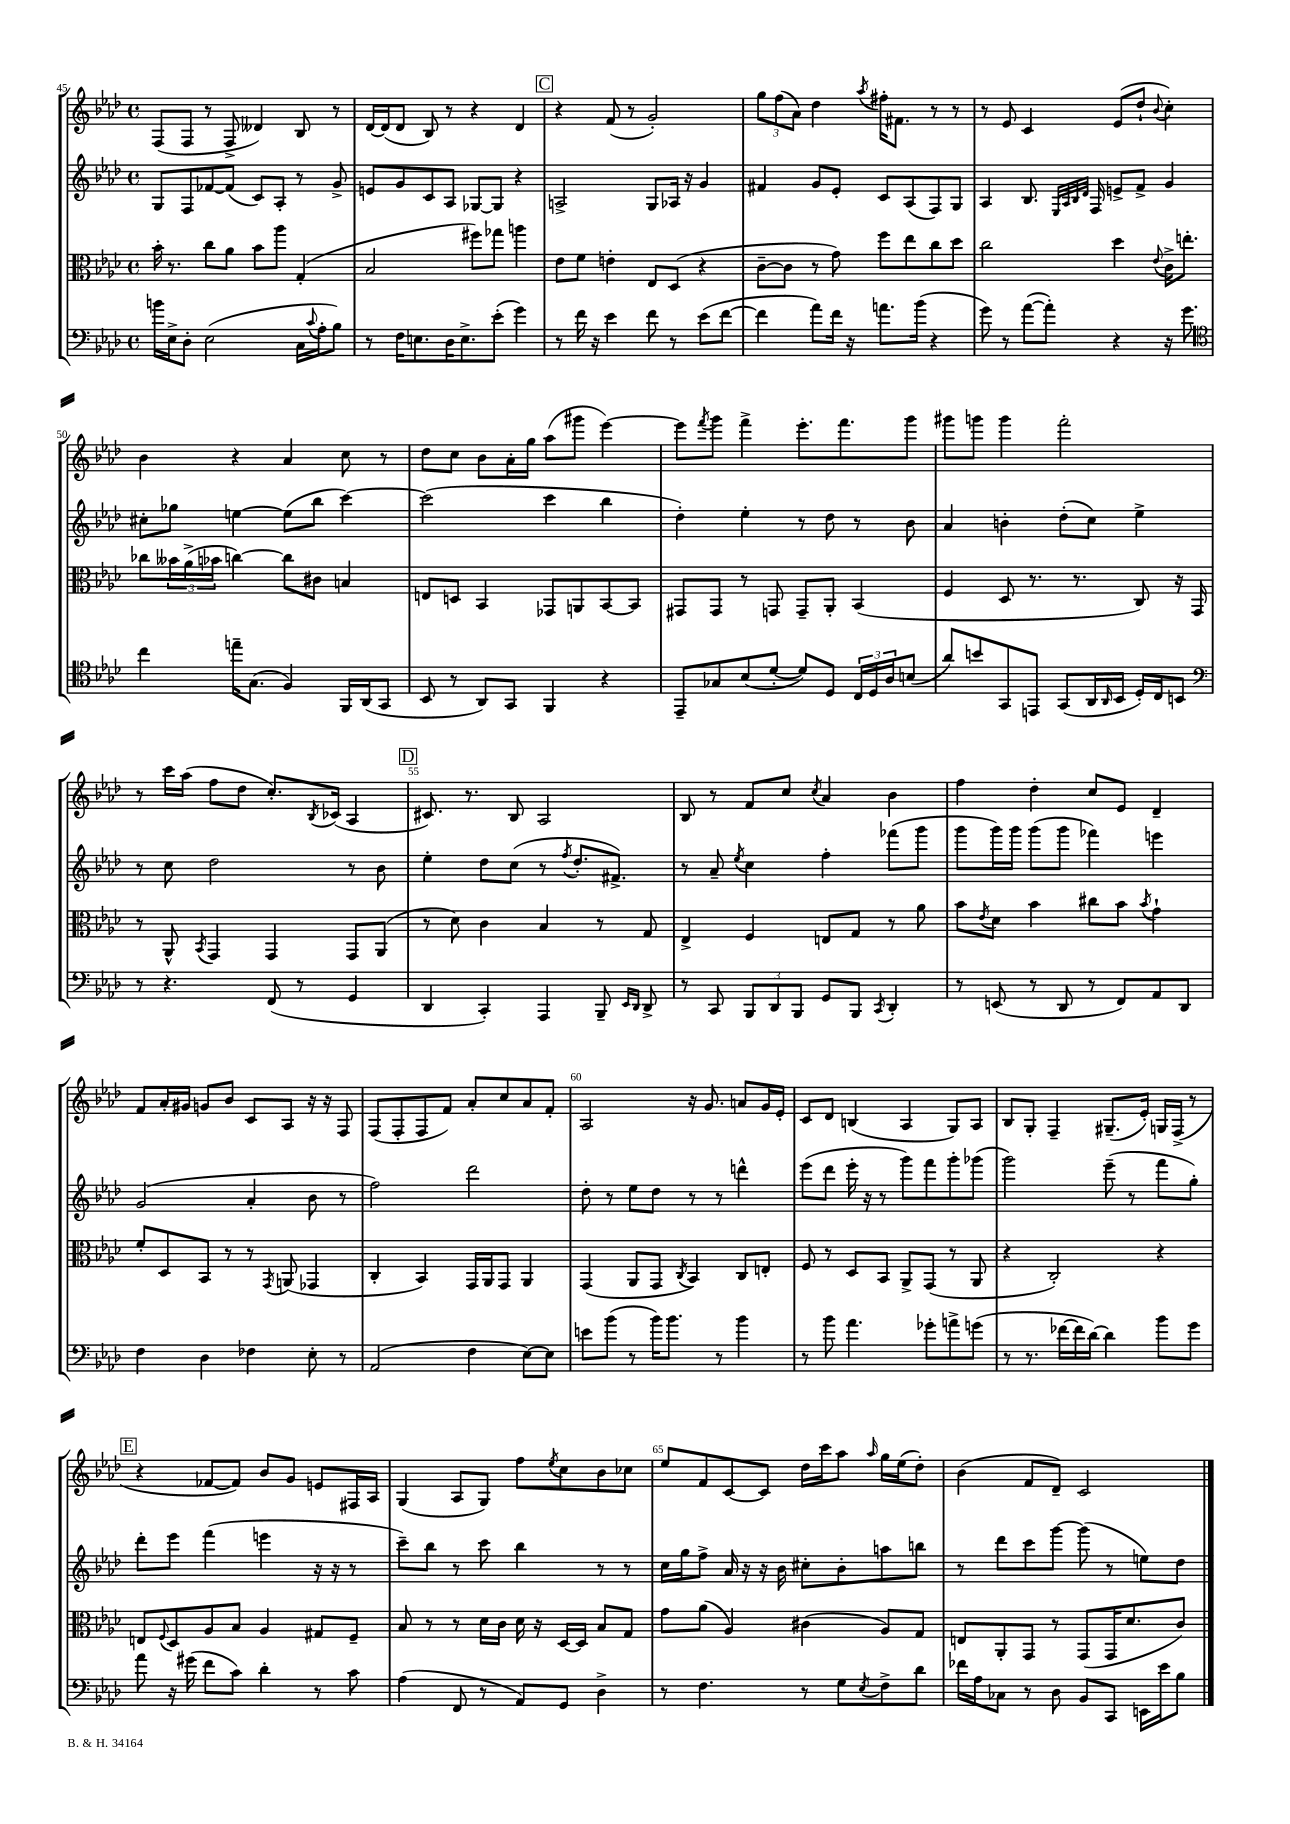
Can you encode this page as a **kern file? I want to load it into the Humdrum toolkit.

**kern	**kern	**kern	**kern
*part4	*part3	*part2	*part1
*staff4	*staff3	*staff2	*staff1
*clefF4	*clefC3	*clefG2	*clefG2
*k[b-e-a-d-]	*k[b-e-a-d-]	*k[b-e-a-d-]	*k[b-e-a-d-]
*M4/4	*M4/4	*M4/4	*M4/4
*met(c)	*met(c)	*met(c)	*met(c)
=45	=45	=45	=45
16bn\LL	16b-'\	8G/L	(8F/L
16E-^\J	8.r	.	.
8D-'\J	.	8F/	8F/J
(2E-\	8cc\L	[8f-X/	8r
.	8a-\J	(8f-/J]	8F^/
.	8b-\L	8c/L)	4d--X/)
.	8aa-\J	8A-'/J	.
16C\LL	(4G'/	8r	8B-/
8qqc/	.	.	.
16A-'\J	.	.	.
8B-\J)	.	8g^/	8r
=46	=46	=46	=46
8r	2B-/	8en/L	[16d-/LL
.	.	.	(16d-/J]
16F\KL	.	8g/	8d-/J
8.En\	.	.	.
.	.	8c/	8B-/)
16D-\K	.	8A-/J	8r
8.E^\	.	.	.
.	8ff#X\L)	[8G-X/L	4r
(8e-'\J	8gg-X\J	8G-/J]	.
4g\)	4aan\	4r	4d-/
!!LO:REH:place=s1:t=C
=47	=47	=47	=47
8r	8e-\L	2An^/	4r
16f\	8f\J	.	.
16r	.	.	.
4e-\	4en'\	.	(8f/
.	.	.	8r
8f\	8E-/L	8G/L	2g'/)
8r	(8D-/J	16A-X/Jk	.
.	.	16r	.
(8e-\L	4r	4g/	.
[8f\J	.	.	.
=48	=48	=48	=48
4f\]	[8c~\L	4f#X/	12gg\L
.	.	.	(12ff\
.	8c\J]	.	.
.	.	.	12a-\J)
8a-\L)	8r	8g/L	4dd-\
16f\Jk	8g\)	8e-'/J	.
16r	.	.	.
.	.	.	8qaa-/
8.an\L	8ff\L	8c/L	16ff#X'\KL
.	.	.	8.f#X\J
.	8ee-\	(8A-/	.
(16b-\Jk	.	.	.
4r	8cc\	8F/)	8r
.	8dd-\J	8G/J	8r
=49	=49	=49	=49
8g\)	2cc\	4A-/	8r
8r	.	.	8e-/
([8a-\L	.	8.B-/	4c/
8a-'\J])	.	.	.
.	.	32qqE-/LLL	.
.	.	32qqA-/	.
.	.	32qqB-/	.
.	.	32qqd-/JJJ	.
.	.	16F/	.
4r	4dd-\	8en^/L	(8e-/L
.	.	8f^/J	8dd-`/J
.	8qqe-/	.	8qqb-/
16r	16c^\KL	4g/	4cc'\)
8.g\	8.een'\J	.	.
!!LO:LB:g=z
=50	=50	=50	=50
*clefC4	*	*	*
4cc\	8cc-X\L	8cc#X'\L	4b-\
.	24b--X\L	8gg-X\J	.
.	(24a-^\	.	.
.	24b-X\JJ	.	.
16een~\KL	[4ccn\)	[4een\	4r
(8.G\J	.	.	.
4F/)	8cc\L]	(8ee\L]	4a-/
.	8c#X\J	8bb-\J	.
16FF/LL	4Bn/	[4ccc\)	8cc\
(16AA-/J	.	.	.
8GG/J	.	.	8r
=51	=51	=51	=51
8BB-/	8En/L	(2ccc\]	8dd-\L
8r	8Dn/J	.	8cc\J
8AA-/L)	4BB-/	.	8b-\L
8GG/J	.	.	16a-'\L
.	.	.	16gg\JJ
4FF/	8GG-X/L	4ccc\	(8aa-\L
.	8AAn/	.	8ggg#X\J
4r	[8BB-/	4bb-\	[4eee-\)
.	8BB-/J]	.	.
=52	=52	=52	=52
8EE-~/L	8GG#X/L	4dd-'\)	8eee-\L]
.	.	.	8qfff/
8G-X/	8GG#/J	.	8ggg\J
(8B-/	8r	4ee-'\	4fff^\
[8d-'/J	8GGn/	.	.
8d-/L])	8GG~/L	8r	8.eee-'\L
8D-/J	8AA-'/J	8dd-\	.
.	.	.	8.fff\
24C/LL	(4BB-/	8r	.
24D-/	.	.	.
24A-/J	.	.	.
(8Bn/J	.	8b-\	8ggg\J
=53	=53	=53	=53
8a-/L)	4F/	4a-/	8ggg#X\L
8bn/	.	.	8gggn\J
8GG/	8D-/	4bn'\	4ggg\
8EEn/J	8.r	.	.
(8GG/L	.	(8dd-'\L	2fff'\
.	8.r	.	.
16AA-/L	.	8cc\J)	.
16qqAA-/	.	.	.
16BB-/JJ	.	.	.
16D-'/LL)	8C/)	4ee-^\	.
16C/J	.	.	.
8BBn/J	16r	.	.
.	16GG/	.	.
!!LO:LB:g=z
=54	=54	=54	=54
*clefF4	*	*	*
8r	8r	8r	8r
4.r	8AA-^^/	8cc\	16ccc\LL
.	.	.	(16aa-\JJ
.	8qBB-/	.	.
.	4GG/	2dd-\	8ff\L
.	.	.	8dd-\J
(8FF/	4GG/	.	8.cc'/L)
8r	.	.	.
.	.	.	8qB-/
.	.	.	(16c-X/Jk
4GG/	8GG/L	8r	4A-/
.	(8AA-/J	8b-\	.
!!LO:REH:place=s1:t=D
=55	=55	=55	=55
4DD-/	8r	4ee-'\	8.c#X/)
.	8d-\)	.	.
.	.	.	8.r
4CC'/)	4c\	8dd-\L	.
.	.	(8cc\J	8B-/
4AAA-/	4B-/	8r	2A-/
.	.	8qff/	.
.	.	8.dd-'/L	.
8BBB-~/	8r	.	.
.	.	8.f#X^/J)	.
16qqEE-/LL	.	.	.
16qqDD-/JJ	.	.	.
8DD-^/	8G/	.	.
=56	=56	=56	=56
8r	4E-^/	8r	8B-/
8CC/	.	8a-~/	8r
.	.	8qee-/	.
12BBB-/L	4F/	4cc\	8f/L
12DD-/	.	.	.
.	.	.	8cc/J
12BBB-/J	.	.	.
.	.	.	8qcc/
8GG/L	8En/L	4ff'\	4a-/
8BBB-/J	8G/J	.	.
8qCC/	.	.	.
4DD-'/	8r	(8fff-X\L	4b-\
.	8a-\	8ggg\J	.
=57	=57	=57	=57
8r	8b-\L	8ggg\L	4ff\
.	8qe-/	.	.
(8EEn/	8d-\J	16ggg\L)	.
.	.	16ggg\JJ	.
8r	4b-\	(8ggg\L	4dd-'\
8DD-/	.	8ggg\J	.
8r	8cc#X\L	4fff-X\)	8cc/L
8FF/L)	8b-\J	.	8e-/J
.	8qb-/	.	.
8AA-/	4g`\	4eeen\	4d-~/
8DD-/J	.	.	.
!!LO:LB:g=z
=58	=58	=58	=58
4F\	8f'/L	(2g/	8f/L
.	8D-/	.	16a-'/L
.	.	.	16g#X/JJ
4D-\	8BB-/J	.	8gn/L
.	8r	.	8b-/J
4F-X\	8r	4a-'/	8c/L
.	8qGG/	.	.
.	(8AAn/	.	8A-/J
8E-'\	4GG-X/	8b-\	16r
.	.	.	16r
8r	.	8r	8F/
=59	=59	=59	=59
(2AA-/	4C'/	2ff\)	(8F/L
.	.	.	8F'/
.	4BB-/)	.	8F/
.	.	.	8f/J)
4F\	16GG/LL	2ddd-\	8a-'/L
.	16AA-/J	.	.
.	8GG/J	.	8cc/
[8E-\L)	4AA-/	.	8a-/
8E-\J]	.	.	8f'/J
=60	=60	=60	=60
8en\L	(4GG/	8dd-'\	2A-/
(8b-\J	.	8r	.
8r	8AA-/L	8ee-\L	.
16b-\KL)	8GG/J	8dd-\J	.
8.b-\J	.	.	.
.	8qC/	.	.
.	4BB-/)	8r	16r
.	.	.	8.g/
8r	.	8r	.
4b-\	8C/L	4dddn^^\	8an/L
.	8En'/J	.	16g/L
.	.	.	16e-'/JJ
=61	=61	=61	=61
8r	8F/	(8eee-\L	8c/L
8b-\	8r	8ddd-\J	8d-/J
4.a-\	8D-/L	16eee-'\	(4Bn/
.	.	16r	.
.	8BB-/J	8r	.
.	8AA-^/L	8ggg\L)	4A-/
8g-X'\L	(8GG/J	8fff\	.
8an^\	8r	8ggg'\	8G/L)
(8gn\J	8AA-/	(8ggg-X\J	8A-/J
=62	=62	=62	=62
8r	4r	2ggg\)	8B-/L
8.r	.	.	8G'/J
.	2C'/)	.	4F~/
[16f-X\LL	.	.	.
16f-\]	.	.	.
[16d-\JJ)	.	.	.
4d-\]	.	(8eee-~\	(8.G#X~/L
.	.	8r	.
.	.	.	16e-'/Jk)
8b-\L	4r	8fff\L	16Gn/LL
.	.	.	(16F^/JJ
8g\J	.	8gg'\J)	8r
!!LO:LB:g=z
!!LO:REH:place=s1:t=E
=63	=63	=63	=63
8a-\	8En/L	8ddd-'\L	4r
.	8qqF/	.	.
16r	8D-/	8eee-\J	.
(16g#X\	.	.	.
8f\L	8A-/	(4fff\	[8f-X/L
8c\J)	8B-/J	.	8f-/J])
4d-'\	4A-/	4eeen\	8b-/L
.	.	.	8g/J
8r	8G#X/L	16r	8en/L
.	.	16r	.
8c\	8F~/J	8r	16F#X/L
.	.	.	16A-/JJ
=64	=64	=64	=64
(4A-\	8B-/	8ccc~\L)	(4G/
.	8r	8bb-\J	.
8FF/	8r	8r	8A-/L
8r	16d-\LL	8ccc\	8G/J)
.	16c\JJ	.	.
8AA-/L)	16d-\	4bb-\	8ff\L
.	16r	.	.
.	.	.	8qee-/
8GG/J	[16D-/LL	.	8cc\
.	16D-/JJ]	.	.
4D-^\	8B-/L	8r	8b-\
.	8G/J	8r	8cc-X\J
=65	=65	=65	=65
8r	8g\L	16cc\LL	8ee-/L
.	.	16gg\J	.
4.F\	(8a-\J	8ff^\J	8f/
.	4A-/)	16a-/	[8c/
.	.	16r	.
.	.	16r	8c/J]
.	.	16b-\	.
8r	(4c#X\	8cc#X'\L	16dd-\LL
.	.	.	16ccc\J
8G\L	.	8b-'\	8aa-\J
8qE-/	.	.	16qqaa-/
8F^\	8A-/L)	8aan\	16gg\LL
.	.	.	(16ee-\J
8d-\J	8G/J	8bbn\J	8dd-'\J)
=66	=66	=66	=66
16f-X\LL	8En/L	8r	(4b-\
16A-\J	.	.	.
8C-X\J	8AA-'/	8ddd-\L	.
8r	8GG/J	8ccc\	8f/L
8D-\	8r	[8ggg\J	8d-~/J)
8BB-/L	(8GG/L	(8ggg\]	2c/
8CC/J	16GG/K	8r	.
.	8.d-/	.	.
16EEn\LL	.	8een\L)	.
16e-\J	.	.	.
8B-\J	8c/J)	8dd-\J	.
==	==	==	==
*-	*-	*-	*-
